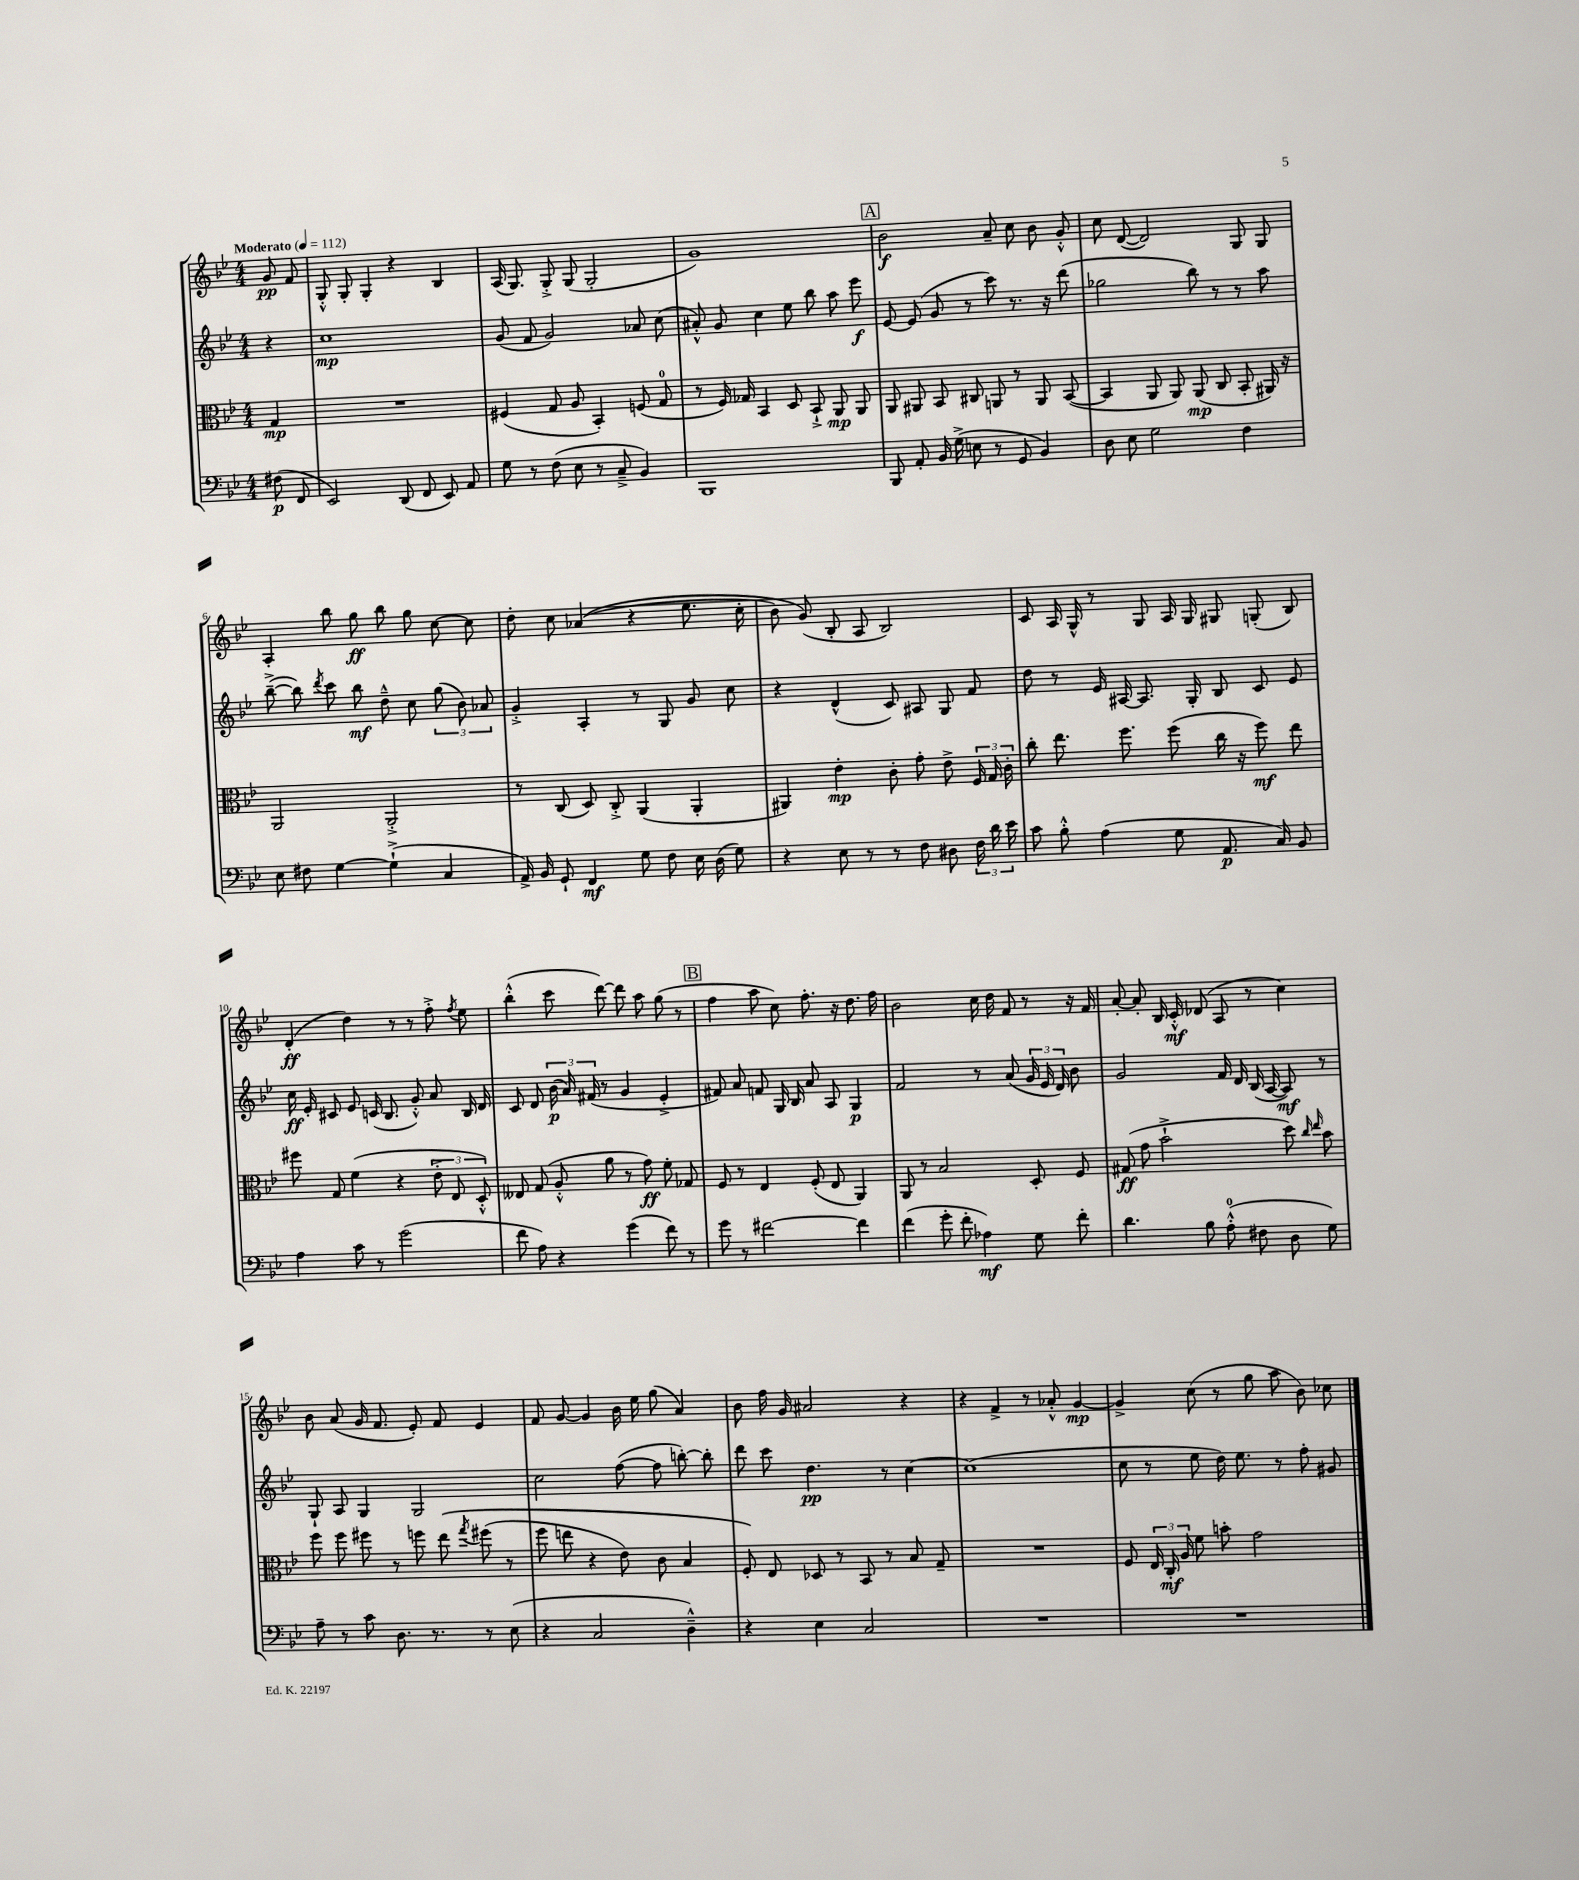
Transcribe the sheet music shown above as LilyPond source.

<<
\new StaffGroup <<
\new Staff = "s0" {
    \clef treble \key bes \major \numericTimeSignature \time 4/4 \partial 4 \tempo "Moderato" 4 = 112
    \autoBeamOff g'8\pp f'8 |
    g8-.-^ g8-. g4-. r4 bes4 |
    a16( g8.) g8-.-> g8( g2-. |
    g'1) |
    \mark \markup { \box "A" } bes'2\f a'8-- c''8 bes'8 g'8-.-^ |
    c''8 d'8~( d'2) g8 g8 |
    a4-. bes''8 g''8\ff bes''8 g''8 c''8~ c''8 |
    d''8-. c''8 aes'4(\( r4 ees''8. c''16-. |
    bes'8) g'8(\) bes8-. a8 bes2) |
    c'8 a16 g16-^ r8 g8 a16 g16 gis8 g8-.( bes8) |
    d'4-.\ff( d''4) r8 r8 f''8-.-> \acciaccatura { f''8 } ees''8 |
    bes''4-.-^( c'''8 d'''8~) d'''8 a''8 g''8( r8 |
    \mark \markup { \box "B" } f''4 a''8 c''8) f''8.-. r16 d''8. f''16 |
    bes'2 c''16 d''16 f'8 r8 r16 f'16 |
    a'8~-. a'8-. bes16 c'16-.-^\mf des'8( a8 r8 c''4) |
    bes'8 a'8( g'16 f'8. ees'8-.) f'8 ees'4 |
    f'8 g'8~ g'4 bes'16 ees''16 g''8( a'4) |
    bes'8 f''16 g'16 ais'2 r4 |
    r4 f'4-> r8 aes'8-.-^ g'4~\mp |
    g'4-> c''8( r8 g''8 a''8 bes'8) ces''8 \bar "|." |
}
\new Staff = "s1" {
    \clef treble \key bes \major \numericTimeSignature \time 4/4 \partial 4
    \autoBeamOff r4 |
    c''1\mp |
    g'8( f'8 g'2) aes'8 c''8( |
    ais'8-.-^) g'8 c''4 ees''8 bes''8 a''8 ees'''8\f |
    \mark \markup { \box "A" } ees'8~ ees'8( g'8 r8 c'''8) r8. r16 d'''8( |
    ges''2 bes''8) r8 r8 a''8 |
    bes''8~--->( bes''8) \acciaccatura { d'''8 } c'''8 bes''8\mf d''8---^ c''8 \tuplet 3/2 { g''8( bes'8) aes'8 } |
    g'4-.-> a4-. r8 g8 g'8 c''8 |
    r4 d'4-^( c'8) ais8 g8 f'8 |
    d''8 r8 ees'16 ais16~ ais8. g16-. bes8 c'8 ees'8 |
    c''16\ff ees'16-. cis'8 ees'8 c'16( bes8. g'8-.-^) a'8 bes16 d'16 |
    c'8 d'8 \tuplet 3/2 { bes'16\p( a'16) fis'16( } r8 g'4 ees'4-.-> |
    \mark \markup { \box "B" } fis'8) a'8 f'8 g16 bes16 a'8 a8 g4\p |
    f'2 r8 a'8( \tuplet 3/2 { g'16 ees'16 d'16) } bes'8 |
    g'2 f'16 d'16 bes16( a16~ a8\mf) r8 |
    g8-! a8 g4 g2 |
    c''2 f''8~( f''8 b''8~-.) b''8-. |
    d'''8 c'''8 d''4.\pp r8 c''4~ |
    c''1( |
    c''8 r8 ees''8 d''16) ees''8. r8 f''8-. gis'8 \bar "|." |
}
\new Staff = "s2" {
    \clef alto \key bes \major \numericTimeSignature \time 4/4 \partial 4
    \autoBeamOff g4\mp |
    R1 |
    fis4( g8 a8 bes,4-.) f8( g8-0 |
    r8 f16) ges16 bes,4 d8 bes,8-!-> a,8\mp a,8 |
    \mark \markup { \box "A" } a,8 ais,8 bes,8 cis8 a,8 r8 a,8 bes,8~( |
    bes,4 a,8 a,8) a,8\mp( c8 bes,8-. ais,16) r16 |
    a,2 a,2-.-> |
    r8 c8( d8) c8-.-> a,4( a,4-. |
    ais,4) ees'4-.\mp c'8-. g'8-. ees'8-> \tuplet 3/2 { f16 g16 c'16-. } |
    c''8-. ees''8. f''8. f''8( c''16 r16 f''8\mf) ees''8 |
    fis''8 g8 f'4( r4 \tuplet 3/2 { ees'8-.-> ees8 d8-.-^) } |
    eeses8 g8( a8-.-^ a'8 r8 g'8\ff) f'8-. ges8 |
    \mark \markup { \box "B" } f8 r8 ees4 f8-.( ees8 a,4) |
    a,8 r8 bes2 d8-. f8 |
    gis8\ff( g'8 bes'2-!-> d''8) \grace { c''16 ees''16 } bes'8 |
    f''8 f''8 fis''8 r8 f''8 ees''8\( \acciaccatura { g''8 } fis''8( r8 |
    f''8 e''8 r4 ees'8) c'8 bes4 |
    f8-.\) ees8 des8 r8 bes,8 r8 bes8 g8-- |
    R1 |
    f8 \tuplet 3/2 { ees16 c16-.\mf a16 } f'8 b'8-. g'2 \bar "|." |
}
\new Staff = "s3" {
    \clef bass \key bes \major \numericTimeSignature \time 4/4 \partial 4
    \autoBeamOff fis8\p( f,8 |
    ees,2) d,8( f,8 ees,8) a,8 |
    g8 r8 f8( ees8 r8 c8---> bes,4) |
    bes,,1 |
    \mark \markup { \box "A" } bes,,8 a,8-. bes,16 g16->( e8 r8 g,8 bes,4) |
    d8 ees8 g2 f4 |
    ees8 fis8 g4~ g4-!->( c4 |
    a,16->) bes,16 g,8-! f,4\mf g8 f8 ees16 d16( g8) |
    r4 ees8 r8 r8 f8 dis8 \tuplet 3/2 { f16 d'16 ees'16 } |
    c'8 bes8-.-^ a4( g8 a,8.\p c16) bes,8 |
    a4 c'8 r8 g'2( |
    f'8 a8) r4 g'4( f'8) r8 |
    \mark \markup { \box "B" } g'8 r8 fis'2~ fis'4 |
    f'4( g'8-. f'8-. aes4\mf) g8 f'8-. |
    d'4. bes8 a8-0-.-^( fis8 d8 g8) |
    a8-- r8 c'8 d8. r8. r8 ees8( |
    r4 c2 d4---^) |
    r4 ees4 c2 |
    R1 |
    R1 \bar "|." |
}
>>
>>
